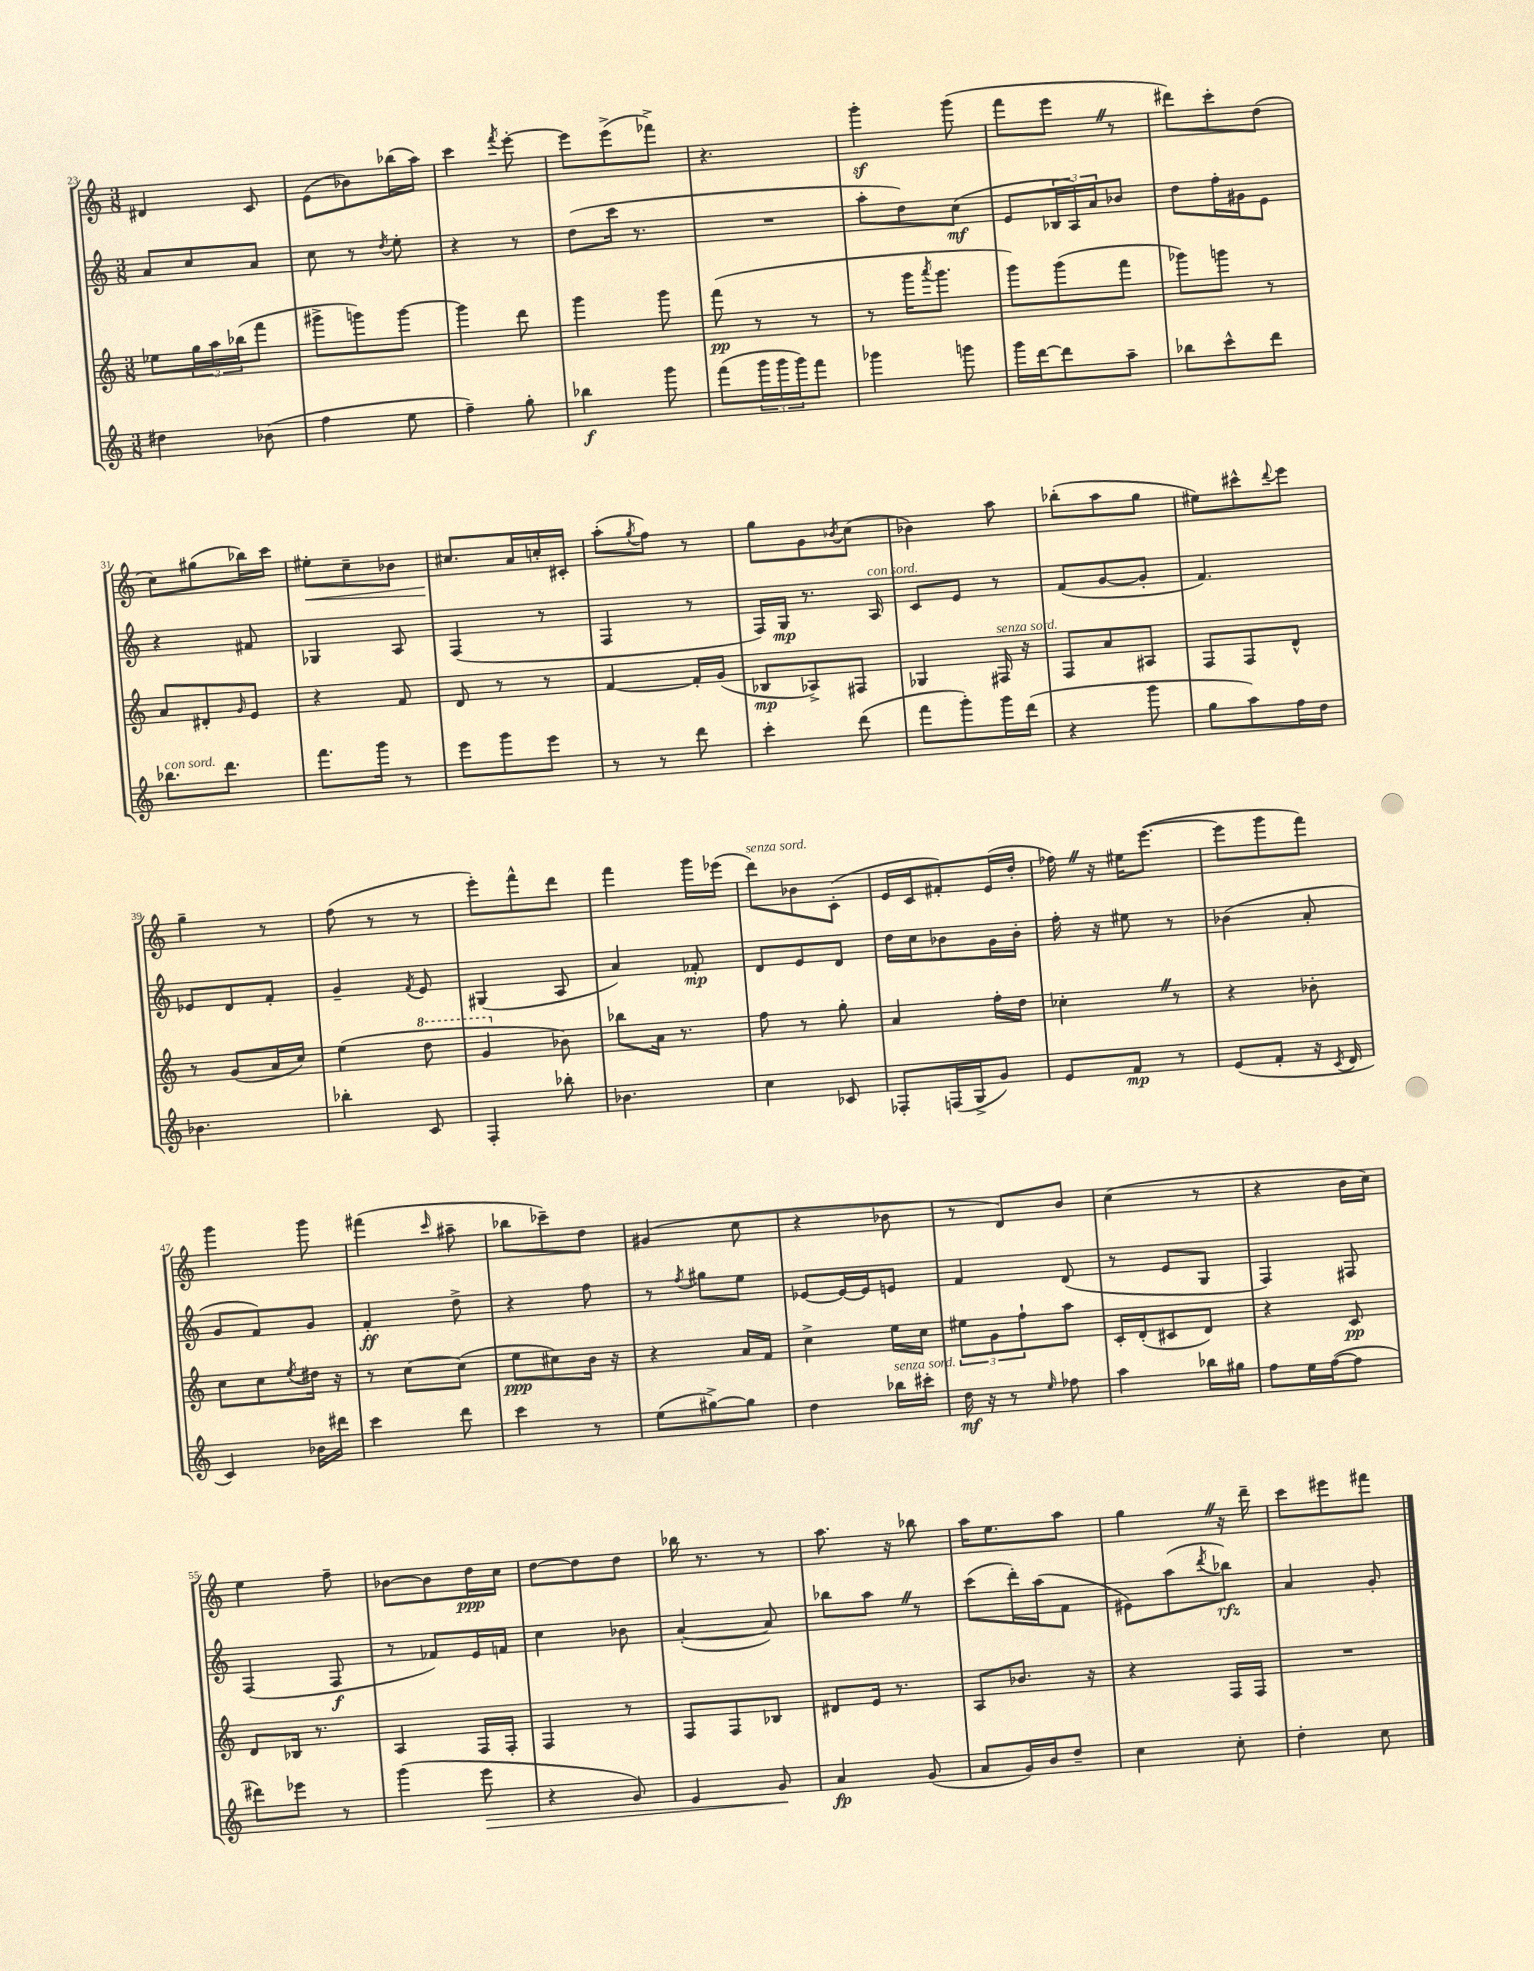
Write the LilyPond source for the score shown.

<<
\new StaffGroup <<
\new Staff = "s0" {
    \clef treble \key c \major \numericTimeSignature \time 3/8
    dis'4 c'8 |
    e'8( bes'8) bes''16( a''16) |
    c'''4 \acciaccatura { f'''8 } e'''8~-. |
    e'''8 e'''8->( fes'''8->) |
    r4. |
    g'''4-.\sf g'''8( |
    f'''8 e'''8 \once \override BreathingSign.text = \markup { \musicglyph "scripts.caesura.straight" } \breathe r8 |
    dis'''8) c'''8-. d''8( |
    c''8) gis''8( bes''16) c'''16 |
    eis''8-.\< c''8-- bes'8 |
    cis''8.\! a'16 c''16-. cis'16-. |
    a''8-.( \acciaccatura { g''8 } f''8) r8 |
    g''8 g'8 \acciaccatura { bes'8 } c''8( |
    bes'4) a''8 |
    bes''8-.( a''8 g''8 |
    eis''8) cis'''8-^ \appoggiatura { d'''8 } e'''8 |
    g''4-- r8 |
    f''8( r8 r8 |
    e'''8-.) f'''8-^ d'''8 |
    f'''4 g'''16 ees'''16( |
    d'''8^\markup { \italic "senza sord." }) bes'8 c'8-.( |
    e'16 c'16 fis'8-.) e'16( d''16-. |
    fes''16) \once \override BreathingSign.text = \markup { \musicglyph "scripts.caesura.straight" } \breathe r16 eis''16 e'''8.~( |
    e'''8 g'''8 f'''8) |
    g'''4 g'''8 |
    fis'''4( \grace { c'''16 } ais''8-- |
    bes''8 ces'''8--) d''8 |
    gis'4( c''8 |
    r4 bes'8 |
    r8 d'8) b'8 |
    c''4( r8 |
    r4 b'16 c''16) |
    e''4 f''8-- |
    bes'8~ bes'8 d''16\ppp c''16 |
    d''8~ d''8 d''8 |
    bes''16 r8. r8 |
    a''8. r16 bes''8 |
    a''16 e''8. a''8 |
    g''4 \once \override BreathingSign.text = \markup { \musicglyph "scripts.caesura.straight" } \breathe r16 d'''16-- |
    c'''8 eis'''8 fis'''8 \bar "|." |
}
\new Staff = "s1" {
    \clef treble \key c \major \numericTimeSignature \time 3/8
    a'8 c''8 a'8 |
    c''8 r8 \acciaccatura { d''8 } e''8-. |
    r4 r8 |
    d''8( c'''16 r8. |
    R4. |
    a''8-. d''8) c''8\mf( |
    e'8 \tuplet 3/2 { bes16 a16) a'16 } bes'8 |
    d''8 f''16-. gis'16 e'8 |
    r4 fis'8 |
    ges4 a8 |
    f4( r8 |
    f4 r8 |
    f16) g16\mp r8. a16^\markup { \italic "con sord." } |
    c'8 e'8 r8 |
    f'8( g'8~ g'8-. |
    f'4.) |
    ees'8 d'8 f'8-. |
    g'4-- \acciaccatura { f'8 } e'8 |
    gis4( a8 |
    a'4) fes'8-.\mp |
    d'8 e'8 d'8 |
    d''16 c''16 bes'8 g'16 bes'16-. |
    f''16-. r16 eis''8 r8 |
    bes'4( a'8-. |
    g'8 f'8) g'8 |
    f'4-.\ff d''8-> |
    r4 f''8 |
    r8 \acciaccatura { f''8 } gis''8 e''8 |
    ees'8~ ees'16~ ees'16 e'8 |
    f'4 d'8( |
    r8 e'8 g8 |
    f4) fis8 |
    f4( f8\f |
    r8 fes'8) e'16 f'16 |
    c''4 bes'8 |
    a'4~-.( a'8) |
    bes''8 a''8 \once \override BreathingSign.text = \markup { \musicglyph "scripts.caesura.straight" } \breathe r8 |
    c'''8( d'''16-.) a''16( f'8 |
    eis'8) a''8( \acciaccatura { d'''8 } bes''8\rfz) |
    a'4 g'8-. \bar "|." |
}
\new Staff = "s2" {
    \clef treble \key c \major \numericTimeSignature \time 3/8
    ees''8 \tuplet 3/2 { g''16 a''16 bes''16( } f'''8 |
    gis'''8-> g'''8) g'''8~ |
    g'''4 d'''8 |
    g'''4 g'''8 |
    f'''8\pp( r8 r8 |
    r8 g'''16 \acciaccatura { a'''8 } g'''8. |
    g'''8) g'''8( f'''8 |
    ges'''8) g'''8 r8 |
    a'8 dis'8-. \grace { g'16 } e'8 |
    r4 f'8 |
    d'8 r8 r8 |
    f'4~ f'16-. g'16( |
    bes8\mp aes8->) fis8 |
    ges4 fis16^\markup { \italic "senza sord." } r16 |
    f8 a'8 ais8 |
    f8 f8 d'8-^ |
    r8 g'8( a'16 c''16) |
    e''4( \ottava #1 d'''8 |
    g''4 \ottava #0 bes'8) |
    bes''8 a'16 r8. |
    f''8 r8 g''8-. |
    a'4 f''16-. d''16 |
    ces''4-. \once \override BreathingSign.text = \markup { \musicglyph "scripts.caesura.straight" } \breathe r8 |
    r4 bes'8-. |
    c''8 c''8 \acciaccatura { e''8 } dis''16 r16 |
    r8 c''8~ c''8( |
    e''8\ppp cis''8) b'16 r16 |
    r4 a'16 f'16 |
    c''4-> e''16 c''16 |
    \tuplet 3/2 { eis''8 g'8 f''8-! } a''8 |
    c'16-. d'16-.( cis'8 d'8) |
    r4 c'8\pp |
    d'8 bes16 r8. |
    a4 f16 f16-. |
    f4 r8 |
    f8 f8 bes8 |
    dis'8 e'16 r8. |
    a8 bes'8. r16 |
    r4 f16 f16 |
    R4. \bar "|." |
}
\new Staff = "s3" {
    \clef treble \key c \major \numericTimeSignature \time 3/8
    dis''4 bes'8( |
    f''4 e''8 |
    f''4--) g''8-. |
    bes''4\f g'''8 |
    f'''8( \tuplet 3/2 { g'''16 g'''16 g'''16) } f'''8 |
    ges'''4 g'''8 |
    g'''16 d'''16~ d'''8 a''8-- |
    bes''8 c'''8-^ d'''8 |
    bes''8.^\markup { \italic "con sord." } d'''8. |
    f'''8. g'''16 r8 |
    e'''8 g'''8 e'''8 |
    r8 r8 d'''8 |
    c'''4-. d'''8( |
    f'''8 g'''8-.) g'''16 d'''16( |
    r4 g'''8 |
    g''8 a''8) f''16 d''16 |
    bes'4. |
    bes''4-. c'8 |
    f4-. bes''8-. |
    bes'4. |
    c''4 ces'8 |
    fes8-. f16( g16-> g'8) |
    e'8 f'8\mp r8 |
    e'8( f'8-. r16 \acciaccatura { c'8 } d'16 |
    c'4) bes'16 dis'''16 |
    c'''4 d'''8 |
    c'''4 r8 |
    e''8( gis''8~->) gis''8 |
    d''4 bes''16^\markup { \italic "senza sord." } cis'''16-. |
    d''16\mf r16 r8 \grace { e''16 } fes''8 |
    a''4 bes''16 gis''16 |
    f''8 e''16 f''16~( f''8 |
    dis'''8) ees'''8 r8 |
    g'''4( e'''8\> |
    r4 g'8) |
    e'4 g'8\! |
    a'4\fp g'8( |
    a'8 g'16) b'16 d''8-- |
    c''4 c''8-. |
    d''4-. c''8 \bar "|." |
}
>>
>>
\layout { \context { \Score currentBarNumber = #23 } }
